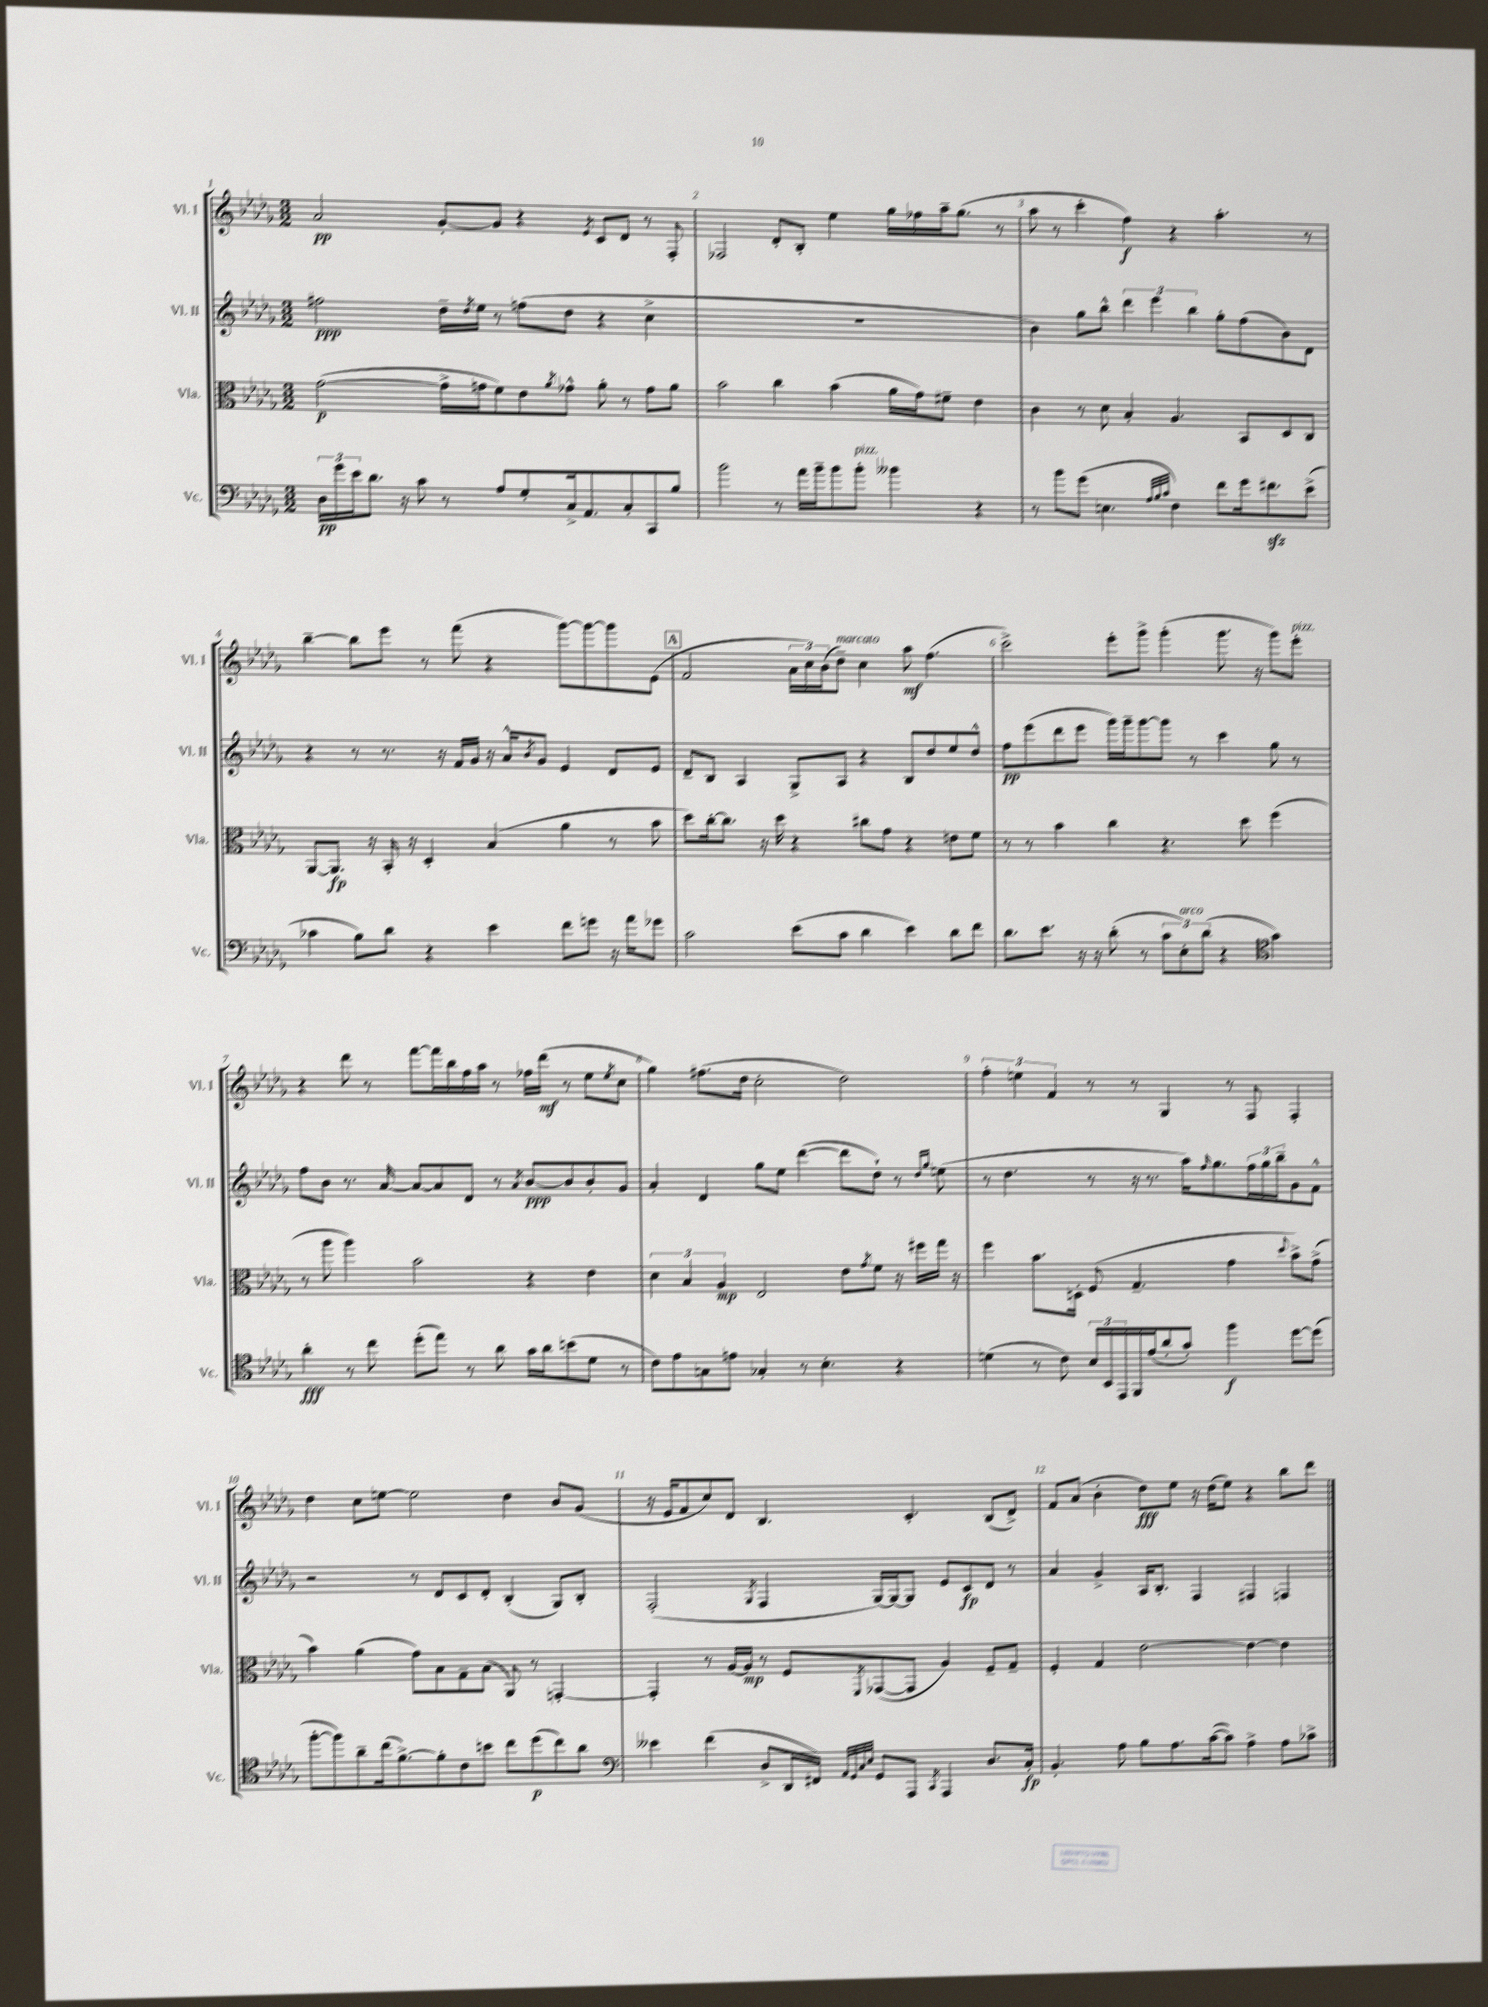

**kern	**dynam	**kern	**dynam	**kern	**dynam	**kern	**dynam
*part4	*part4	*part3	*part3	*part2	*part2	*part1	*part1
*staff4	*staff4	*staff3	*staff3	*staff2	*staff2	*staff1	*staff1
*I"Vc.	*	*I"Vla.	*	*I"Vl. II	*	*I"Vl. I	*
*I'Vc.	*	*I'Vla.	*	*I'Vl. II	*	*I'Vl. I	*
*clefF4	*	*clefC3	*	*clefG2	*	*clefG2	*
*k[b-e-a-d-g-]	*	*k[b-e-a-d-g-]	*	*k[b-e-a-d-g-]	*	*k[b-e-a-d-g-]	*
*M3/2	*	*M3/2	*	*M3/2	*	*M3/2	*
=1	=1	=1	=1	=1	=1	=1	=1
24D-\LL	pp	([2g-\	p	2ff#X\	ppp	2a-/	pp
24g-\	.	.	.	.	.	.	.
24e-\J	.	.	.	.	.	.	.
8.d-\J	.	.	.	.	.	.	.
16r	.	.	.	.	.	.	.
8c\	.	.	.	.	.	.	.
8r	.	16g-^\LL]	.	16dd-~\LL	.	[8g-'/L	.
.	.	.	.	8qdd-/	.	.	.
.	.	16gn\J	.	16ee-\JJ	.	.	.
8A-/L	.	8f\)	.	8r	.	8g-/J]	.
8G-'/	.	8e-\	.	(8ffn\L	.	4r	.
.	.	8qa-/	.	.	.	.	.
16C^/k	.	8g-X^^\J	.	8dd-\J	.	.	.
8.AA-/	.	.	.	.	.	.	.
.	.	.	.	.	.	8qe-/	.
.	.	8a-'\	.	4r	.	8c/L	.
8C'/	.	8r	.	.	.	8d-/J	.
8CC/	.	8g-\L	.	4cc^\	.	8r	.
8B-/J	.	8a-\J	.	.	.	8F'/	.
=2	=2	=2	=2	=2	=2	=2	=2
2b-\	.	2b-\	.	1.r	.	2F-X/	.
8r	.	4cc\	.	.	.	8d-'/L	.
16a-\LL	.	.	.	.	.	8B-'/J	.
16b-~\J	.	.	.	.	.	.	.
8b-\	.	(4b-\	.	.	.	4ee-\	.
!LO:TX:a:i:t=pizz.	!	!	!	!	!	!	!
8b-'\J	.	.	.	.	.	.	.
4b--X\	.	16a-\LL	.	.	.	16gg-\LL	.
.	.	16g-\J)	.	.	.	16ff-X\	.
.	.	8f#X~\J	.	.	.	16aa-~\J	.
.	.	.	.	.	.	(8.gg-\J	.
4r	.	4e-\	.	.	.	.	.
.	.	.	.	.	.	8r	.
=3	=3	=3	=3	=3	=3	=3	=3
8r	.	4c\	.	4b-\)	.	8aa-\	.
8b-\L	.	.	.	.	.	8r	.
(8g-\J	.	8r	.	8gg-\L	.	4ccc'\	.
4.En\	.	8d-\	.	8bb-^^\J	.	.	.
.	.	4B-'/	.	6ddd-\	.	4ff\)	f
.	.	.	.	6eee-\	.	.	.
32qqA-/LLL	.	.	.	.	.	.	.
32qqB-/	.	.	.	.	.	.	.
32qqc/JJJ	.	.	.	.	.	.	.
4F\)	.	4.A-/	.	.	.	4r	.
.	.	.	.	6bb-\	.	.	.
8f\L	.	.	.	8gg-'\L	.	4.aa-'\	.
16g-\k	.	8BB-/L	.	(8ff\	.	.	.
8.f#Xzz\	.	.	.	.	.	.	.
.	.	8D-/	.	8b-\)	.	.	.
(8e-^\J	.	8C/J	.	8d-\J	.	8r	.
!!LO:LB:g=z
=4	=4	=4	=4	=4	=4	=4	=4
4c-X\	.	[8AA-/L	.	4r	.	[4bb-~\	.
.	.	8.AA-/J]	fp	.	.	.	.
8B-\L)	.	.	.	8r	.	8bb-\L]	.
.	.	16r	.	.	.	.	.
8d-\J	.	16BB-'/	.	8.r	.	8eee-\J	.
.	.	16r	.	.	.	.	.
4r	.	4D-'/	.	.	.	8r	.
.	.	.	.	16r	.	.	.
.	.	.	.	16f/LL	.	(8fff\	.
.	.	.	.	16g-/JJ	.	.	.
4e-\	.	(4B-/	.	16r	.	4r	.
.	.	.	.	16a-^^/KL	.	.	.
.	.	.	.	8qb-/	.	.	.
.	.	.	.	8g-/J	.	.	.
8f\L	.	4a-\	.	4e-/	.	[8ggg-\L)	.
8gn\J	.	.	.	.	.	8ggg-\_	.
16r	.	8r	.	8d-/L	.	8ggg-\]	.
16a-\KL	.	.	.	.	.	.	.
8g-X\J	.	8b-\	.	8e-/J	.	(8e-\J	.
!!LO:REH:place=s1:t=A
=5	=5	=5	=5	=5	=5	=5	=5
2c\	.	8dd-\L)	.	8d-~/L	.	2f/	.
.	.	[16cc'\k	.	8B-/J	.	.	.
.	.	8.cc\J]	.	.	.	.	.
.	.	.	.	4A-/	.	.	.
.	.	16r	.	.	.	.	.
.	.	16dd-\	.	.	.	.	.
(8e-\L	.	4r	.	8G-^/L	.	24a-\LL	.
.	.	.	.	.	.	24cc\)	.
.	.	.	.	.	.	(24b-\J	.
!	!	!	!	!	!	!LO:TX:a:i:t=marcato	!
8c\J	.	.	.	8A-/J	.	8dd-~\J)	.
4d-\	.	8cc#X\L	.	4r	.	4cc\	.
.	.	8g-\J	.	.	.	.	.
4e-\)	.	4r	.	8B-/L	.	8aa-\	mf
.	.	.	.	8dd-/	.	(4.ff\	.
8d-\L	.	8en\L	.	8ee-/	.	.	.
8f\J	.	8f\J	.	8dd-^^/J	.	.	.
=6	=6	=6	=6	=6	=6	=6	=6
8.d-\L	.	8r	.	8ff\L	pp	2ccc^\)	.
.	.	8r	.	(8eee-\	.	.	.
8.e-\J	.	.	.	.	.	.	.
.	.	4b-\	.	8ddd-\	.	.	.
16r	.	.	.	8eee-\J	.	.	.
16r	.	.	.	.	.	.	.
(8d-'\	.	4cc\	.	16ggg-\LL)	.	8eee-'\L	.
.	.	.	.	16ggg-~\J	.	.	.
8r	.	.	.	[8ggg-\	.	8ggg-^\J	.
12c\L	.	4.r	.	8ggg-\J]	.	(4ggg-'\	.
!LO:TX:a:i:t=arco	!	!	!	!	!	!	!
12E-'\)	.	.	.	.	.	.	.
.	.	.	.	8r	.	.	.
(12d-\J	.	.	.	.	.	.	.
4r	.	.	.	4ccc\	.	8.ggg-\	.
.	.	8dd-\	.	.	.	.	.
.	.	.	.	.	.	16r	.
*clefC4	*	*	*	*	*	*	*
4g-\)	.	(4ff\	.	8gg-\	.	8ggg-\L)	.
!	!	!	!	!	!	!LO:TX:a:i:t=pizz.	!
.	.	.	.	8r	.	8eee-'\J	.
!!LO:LB:g=z
=7	=7	=7	=7	=7	=7	=7	=7
4a-'\	fff	8r	.	8ff\L	.	4r	.
.	.	8aa-\	.	8b-\J	.	.	.
8r	.	4aa-\)	.	8.r	.	8ddd-\	.
8cc\	.	.	.	.	.	8r	.
.	.	.	.	[16a-/	.	.	.
(8dd-'\L	.	2b-\	.	8a-/L_	.	[8fff\L	.
8ee-\J)	.	.	.	8a-/]	.	16fff\L]	.
.	.	.	.	.	.	16bb-\	.
8r	.	.	.	8d-/J	.	16ff\	.
.	.	.	.	.	.	16aa-\JJ	.
8a-\	.	.	.	8r	.	8r	.
.	.	.	.	8qa-/	.	.	.
16g-\LL	.	4r	.	[8b-/L	ppp	16ff-X\LL	.
16a-\J	.	.	.	.	.	(16ddd-\JJ	mf
(8bn\	.	.	.	8b-/]	.	8r	.
8d-\J	.	4e-\	.	8b-'/	.	8ee-\L	.
.	.	.	.	.	.	8qee-/	.
8r	.	.	.	8g-/J	.	8cc\J	.
=8	=8	=8	=8	=8	=8	=8	=8
8c\L)	.	6d-\	.	4a-'/	.	4gg-\)	.
8e-\	.	.	.	.	.	.	.
.	.	6B-/	.	.	.	.	.
8Gn\	.	.	.	4d-/	.	(8.ff#X\L	.
.	.	6A-/	mp	.	.	.	.
8en\J	.	.	.	.	.	.	.
.	.	.	.	.	.	16dd-\Jk	.
4G-X'/	.	2E-/	.	8gg-\L	.	2cc'\	.
.	.	.	.	8ee-\J	.	.	.
8r	.	.	.	([4ddd-\	.	.	.
4.B-'\	.	.	.	.	.	.	.
.	.	8e-\L	.	8ddd-\L]	.	2dd-\)	.
.	.	8qg-/	.	.	.	.	.
.	.	8f\J	.	8dd-`\J)	.	.	.
4r	.	16r	.	8r	.	.	.
.	.	16ff#X\LL	.	.	.	.	.
.	.	.	.	16qqdd-/LL	.	.	.
.	.	.	.	16qqgg-/JJ	.	.	.
.	.	16gg-\JJ	.	(8een\	.	.	.
.	.	16r	.	.	.	.	.
=9	=9	=9	=9	=9	=9	=9	=9
(4dn\	.	4ff\	.	8r	.	6ff'\	.
.	.	.	.	4.dd-\	.	.	.
.	.	.	.	.	.	6een\	.
8r	.	8.b-\L	.	.	.	.	.
.	.	.	.	.	.	6f/	.
8c\)	.	.	.	.	.	.	.
.	.	16Dn'\Jk	.	.	.	.	.
24B-/LL	.	(8F/	.	8r	.	8r	.
24BB-/	.	.	.	.	.	.	.
24EE-/	.	.	.	.	.	.	.
16FF/	.	4.G-~/	.	16r	.	8r	.
(16e-/J	.	.	.	8.r	.	.	.
8a-'/	.	.	.	.	.	4G-/	.
8g-'/J)	.	.	.	16aa-\KL)	.	.	.
.	.	.	.	16qqff/	.	.	.
.	.	.	.	8.gg-\	.	.	.
4ff\	f	4g-\	.	.	.	8r	.
.	.	.	.	24ff\L	.	8F/	.
.	.	.	.	24gg-\	.	.	.
.	.	.	.	24bb-~\J	.	.	.
.	.	8qqdd-/	.	.	.	.	.
[8dd-\L	.	8b-^\L)	.	8g-\	.	4F'/	.
(8dd-\J]	.	(8g-^\J	.	8f^^\J	.	.	.
!!LO:LB:g=z
=10	=10	=10	=10	=10	=10	=10	=10
[8ff'\L	.	4b-\)	.	2r	.	4dd-\	.
8ff\])	.	.	.	.	.	.	.
8a-~\	.	(4a-\	.	.	.	8cc\L	.
(16cc\k	.	.	.	.	.	[8een\J	.
[8.f^\)	.	.	.	.	.	.	.
.	.	8g-\L)	.	8r	.	2ee\]	.
8f'\]	.	8B-\	.	8d-/L	.	.	.
8c\	.	8G-~\	.	8c/	.	.	.
8bn\J	.	(8B-\J	.	8d-'/J	.	.	.
8cc\L	.	8AA-/)	.	(4B-'/	.	4dd-\	.
(8dd-\	p	8r	.	.	.	.	.
8cc\)	.	[4GGn'/	.	8G-/L)	.	8b-/L	.
8a-\J	.	.	.	8B-'/J	.	(8g-/J	.
=11	=11	=11	=11	=11	=11	=11	=11
*clefF4	*	*	*	*	*	*	*
4e--X\	.	4GG'/]	.	(2F'/	.	16r	.
.	.	.	.	.	.	16e-/KL	.
.	.	.	.	.	.	8f/	.
(4f\	.	8r	.	.	.	8cc/)	.
.	.	[16A-/LL	.	.	.	8d-/J	.
.	.	16A-/JJ]	mp	.	.	.	.
.	.	.	.	8qG-/	.	.	.
8D-^/L	.	8r	.	4F/	.	4.B-/	.
16DD-/L	.	8F/L	.	.	.	.	.
16FF#X/JJ)	.	.	.	.	.	.	.
32qqAA-/LLL	.	.	.	.	.	.	.
32qqGG-/	.	.	.	.	.	.	.
32qqC/	.	.	.	.	.	.	.
32qqE-/JJJ	.	8qFF/	.	.	.	.	.
8GG-/L	.	([8GG-X/	.	[16G-/LL)	.	.	.
.	.	.	.	16G-/J_	.	.	.
8AAA-/J	.	8GG-/J]	.	8G-/J]	.	4.c'/	.
8qCC/	.	.	.	.	.	.	.
4AAA-/	.	4A-/)	.	8e-/L	.	.	.
.	.	.	.	8c/	fp	.	.
8.D-/L	.	8F~/L	.	8d-/J	.	(8B-/L	.
.	.	8G-~/J	.	8r	.	8d-^/J)	.
16C'/Jk	fp	.	.	.	.	.	.
=12	=12	=12	=12	=12	=12	=12	=12
4.BB-'/	.	4F'/	.	4a-/	.	8f/L	.
.	.	.	.	.	.	(8a-/J	.
.	.	4G-/	.	4g-^/	.	4b-'\	.
8A-\	.	.	.	.	.	.	.
8B-\L	.	[2e-\	.	16A-/KL	.	8dd-\L)	fff
.	.	.	.	8.B-'/J	.	.	.
8.A-\	.	.	.	.	.	8ee-\J	.
.	.	.	.	4F/	.	16r	.
([16c\k	.	.	.	.	.	(16dd-\KL	.
8c\J])	.	.	.	.	.	8ee-\J)	.
4A-^\	.	4e-\_	.	4F#X/	.	4r	.
8A-\L	.	4e-\]	.	4Fn/	.	8bb-\L	.
8c-X^\J	.	.	.	.	.	8ddd-\J	.
==	==	==	==	==	==	==	==
*-	*-	*-	*-	*-	*-	*-	*-
